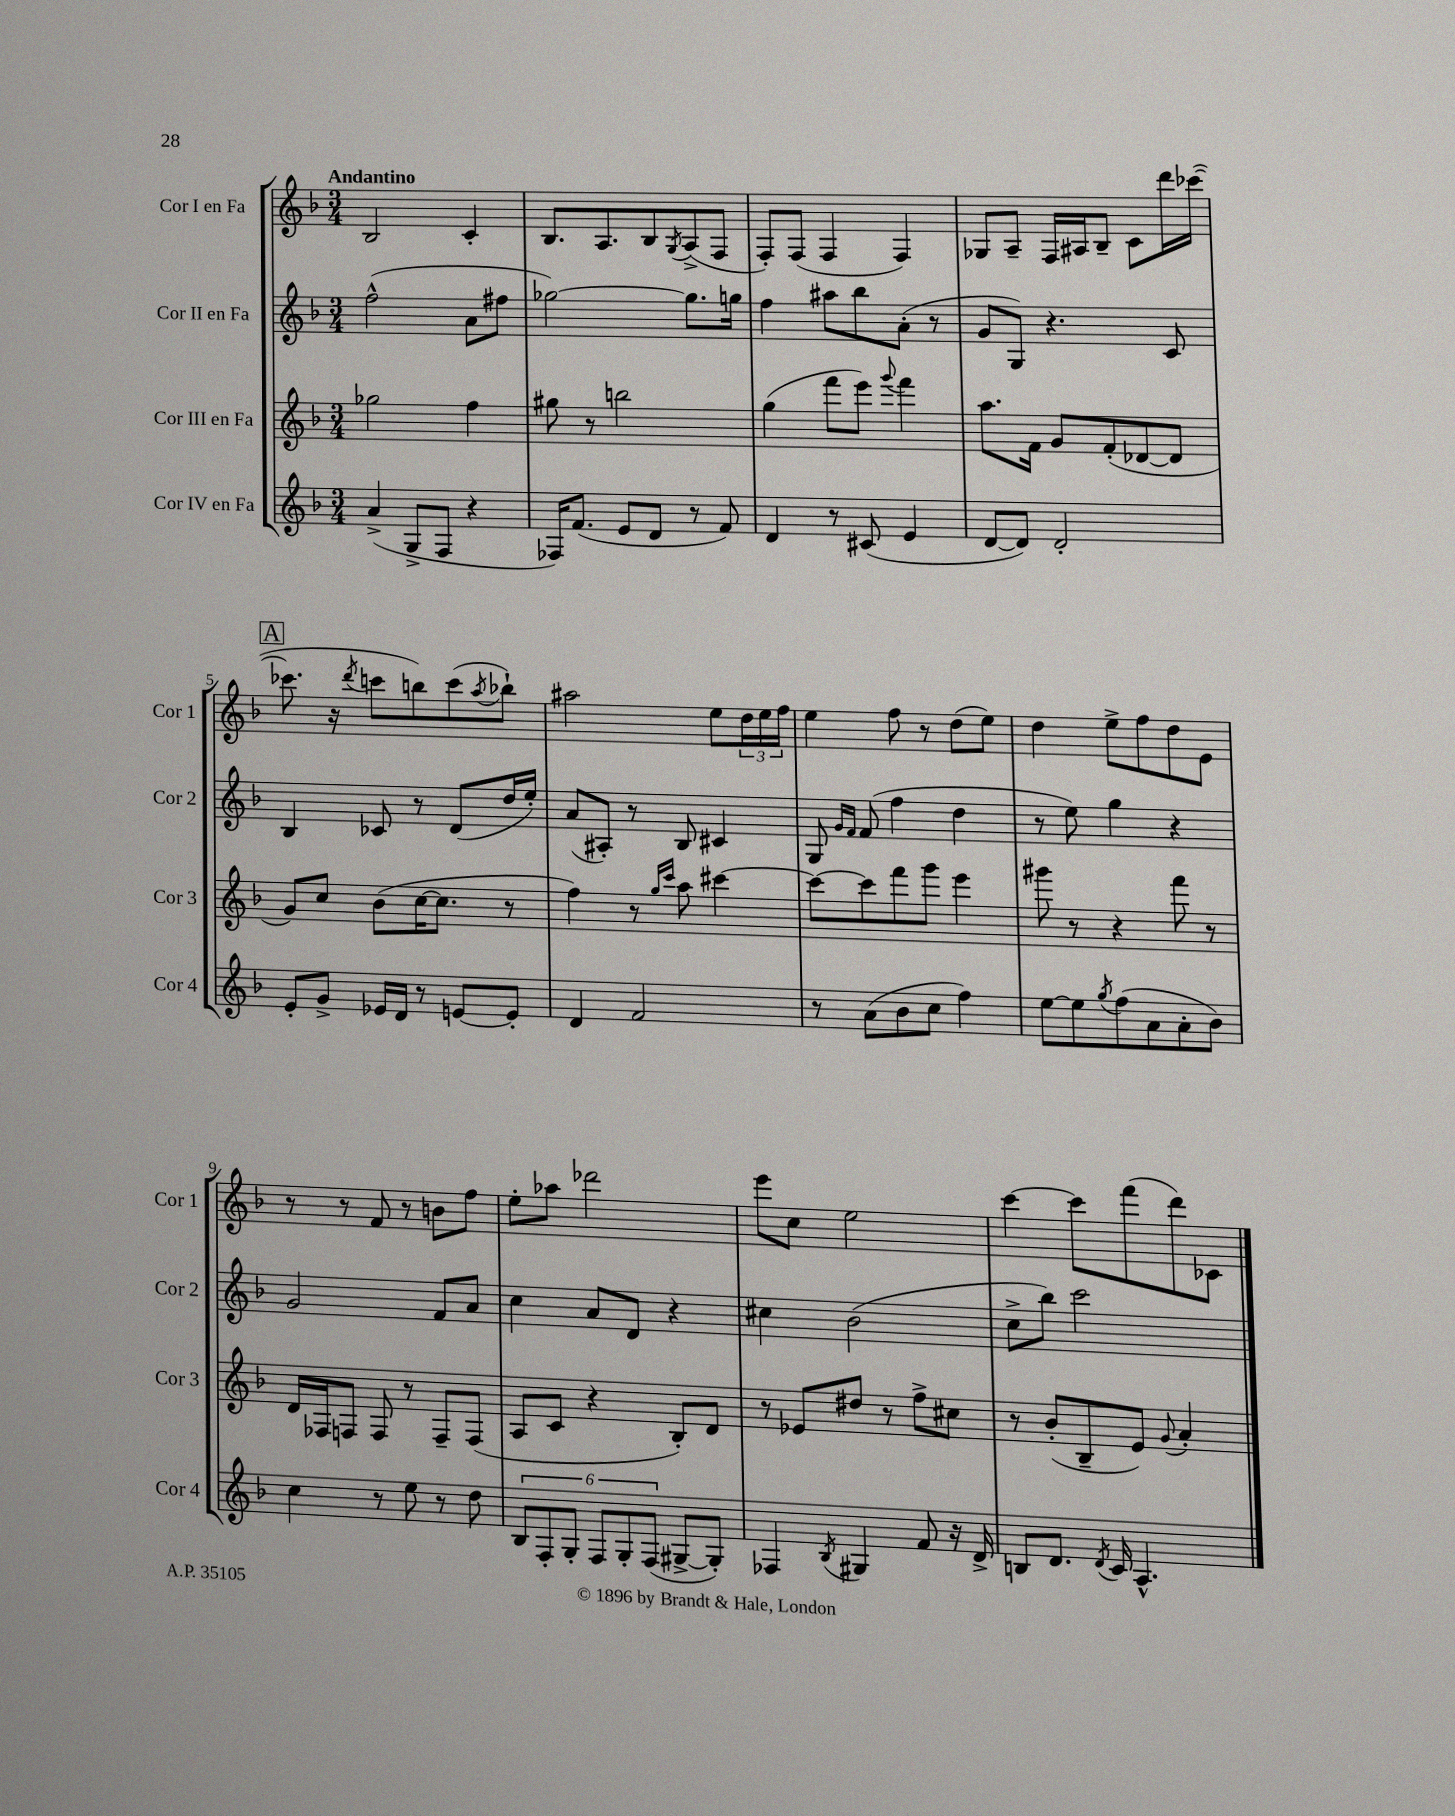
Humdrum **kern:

**kern	**kern	**kern	**kern
*staff4	*staff3	*staff2	*staff1
*clefG2	*clefG2	*clefG2	*clefG2
*k[b-]	*k[b-]	*k[b-]	*k[b-]
*M3/4	*M3/4	*M3/4	*M3/4
(4a^	2gg-	(2ff^^	2B-
8G^	.	.	.
8F	.	.	.
4r	4ff	8a	4c'
.	.	8ff#	.
=	=	=	=
16F-)	8gg#	[2gg-)	8.B-
(8.f	.	.	.
.	8r	.	.
.	.	.	8.A
8e	2bb	.	.
8d	.	.	8B-
.	.	.	8qG
8r	.	8.gg-]	(8A^
8f)	.	.	8F
.	.	16gg	.
=	=	=	=
4d	(4gg	4ff	8F')
.	.	.	(8F
8r	8fff	8aa#	4F
(8c#	8eee)	8bb-	.
.	8qqggg	.	.
4e	4fff	(8a'	4F)
.	.	8r	.
=	=	=	=
[8d	8.aa	8g	8G-
8d])	.	8G)	8A~
.	16f	.	.
2d'	8g	4.r	16F
.	.	.	16A#
.	(8f'	.	8B-~
.	[8d-	.	8c
.	8d-]	8c	16ddd
.	.	.	([16ccc-
=	=	=	=
8e'	8g)	4B-	8.ccc-]
8g^	8cc	.	.
.	.	.	16r
.	.	.	8qddd
16e-	(8b-	8c-	8ccc
16d	.	.	.
8r	[16cc	8r	8bb)
.	8.cc]	.	.
[8e	.	(8d	(8ccc
.	.	.	8qaa
8e']	8r	16dd	8bb-`)
.	.	16ee')	.
=	=	=	=
4d	4ff)	(8a	2aa#
.	.	8A#')	.
2f	8r	8r	.
.	16qqgg	.	.
.	16qqccc	.	.
.	8aa	8B-	.
.	[4ccc#	4c#	8ee
.	.	.	24dd
.	.	.	24ee
.	.	.	24ff
=	=	=	=
8r	8ccc#_	8G	4ee
.	.	16qqg	.
.	.	16qqf	.
(8a	8ccc#]	(8f	.
8b-	8fff	4ff	8ff
8cc	8ggg	.	8r
4ff)	4eee	4dd	(8dd
.	.	.	8ee)
=	=	=	=
[8ee	8ggg#	8r	4dd
8ee]	8r	8ee)	.
8qgg	.	.	.
(8ff	4r	4gg	8ee^
8a	.	.	8ff
8a'	8fff	4r	8dd
8b-)	8r	.	8e
=	=	=	=
4cc	16d	2g	8r
.	16F-	.	.
.	8F	.	8r
8r	8F	.	8f
8ee	8r	.	8r
8r	8F~	8f	8b
8dd	(8F	8a	8ff
=	=	=	=
12B-	8A	4cc	8ee'
12F'	.	.	.
.	8c	.	8aa-
12G'	.	.	.
12F	4r	8a	2ddd-
12G'	.	.	.
.	.	8d	.
(12F	.	.	.
[8G#^	8B-')	4r	.
8G#'])	8d	.	.
=	=	=	=
4F-	8r	4cc#	8eee
.	8e-	.	8cc
8qB-	.	.	.
4G#	8dd#	(2b-	2ee
.	8r	.	.
8f	8ff^	.	.
16r	8cc#	.	.
16d^	.	.	.
=	=	=	=
8B	8r	8cc^	[4ccc
8.d	(8b-'	8bb-)	.
.	8B-~	2ccc	8ccc]
8qd	.	.	.
16c	.	.	.
4.A^^	8e)	.	(8fff
.	8qqg	.	.
.	4a'	.	8ddd)
.	.	.	8c-
==	==	==	==
*-	*-	*-	*-
